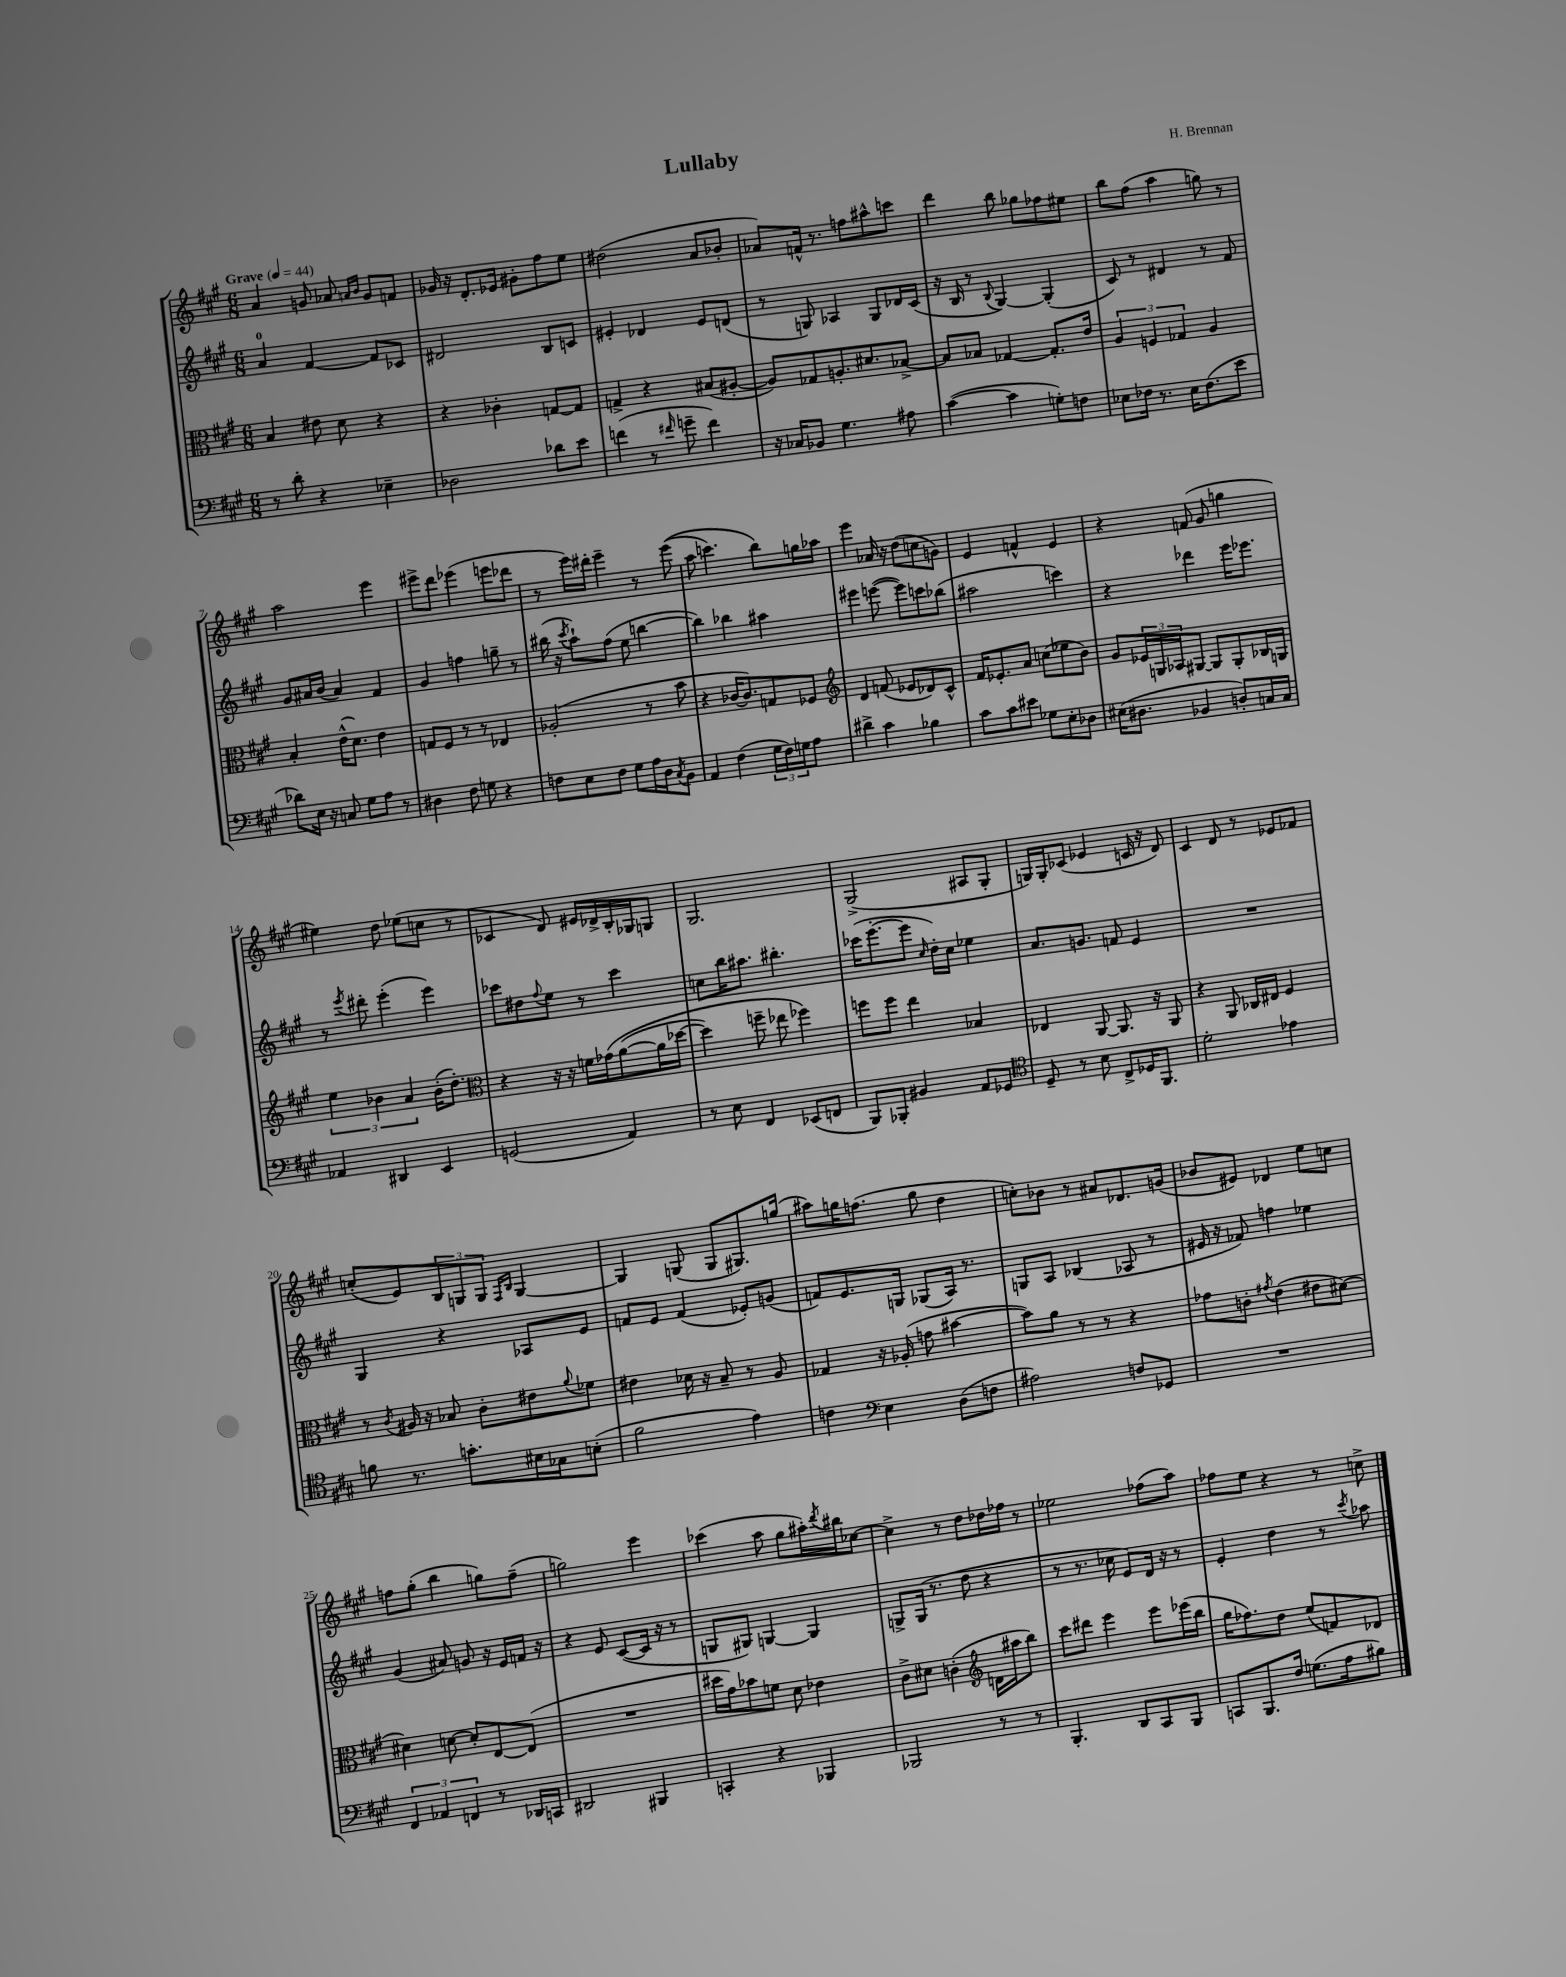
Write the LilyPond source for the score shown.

\header { title = "Lullaby" composer = "H. Brennan" }
<<
\new StaffGroup <<
\new Staff = "s0" {
    \clef treble \key a \major \numericTimeSignature \time 6/8 \tempo "Grave" 4 = 44
    a'4 g'8 aes'8 \grace { a'16 b'16 } g'8 f'8 |
    ges'16 r16 d'8.-. ees'16 gis'8-. fis''8 e''8 |
    dis''2( a'8 bes'8-. |
    aes'8) f'16-^ r8. f''8 ais''8-^ c'''8 |
    d'''4 b''8 ges''8 fes''8 eis''8 |
    b''8 fis''8( a''4 g''8) r8 |
    a''2 e'''4 |
    eis'''8-> d'''8 ees'''4( e'''8 des'''8 |
    r8 e'''16) dis'''16-. e'''4-- r8 e'''8(\( |
    a''8 c'''4.) b''8\) g''16 aes''16 |
    e'''4 aes'16 r16 d''8( c''8 g'8) |
    e'4 f'4-^ e'4 |
    r4 f'8( gis'8 g''4 |
    eis''4) d''8 ees''8( c''8 r8 |
    ces'4 d'8) eis'16 des'16-> b16-. ges16 g8 |
    gis2. |
    gis2->( ais8 gis8-. |
    g16) g16-. ces'8( ees'4 c'16 r16 d'8) |
    cis'4 d'8 r8 ees'8 fes'8 |
    c''8-.( e'8) \tuplet 3/2 { b8 g8 g8 } \grace { fis16 b16 } g4~ |
    g4 g8( g8 gis8.) g''16( |
    ais''8) g''16 f''8.( g''8 d''4 |
    c''8-.) bes'8 r8 ais'8 des'8. g'16( |
    bes'8 eis'8) des'4 e''8 c''8 |
    f''8 gis''8-.( b''4 g''8) f''8--( |
    g''2) e'''4 |
    ces'''4( a''8 gis''8 ais''16-.) \acciaccatura { d'''8 } bis''16 ces''8~ |
    ces''4-> r8 d''8 des''16 fes''16 r8 |
    ees''2 fes''8( a''8) |
    fes''8 e''8 r4 r8 c''8-> \bar "|." |
}
\new Staff = "s1" {
    \clef treble \key a \major \numericTimeSignature \time 6/8
    a'4-0 fis'4~ fis'8 ces'8 |
    dis'2 b8 c'8 |
    eis'4-. des'4 eis'8 d'8( |
    r8 g8) aes4 g8 des'16 cis'16( |
    r16 b16 r8 \appoggiatura { b8 } gis4~) gis4-.( |
    cis'8) r8 dis'4 r8 fis'8 |
    gis'8 ais'16 b'16( ais'4) fis'4 |
    gis'4 f''4 g''8-- r8 |
    bis''16( r16 \acciaccatura { cis'''8 } a''8-!) fis''8( e''8 b''4~ |
    b''4) bes''4 ais''4 |
    eis'''4 e'''8~( e'''8) c'''8 bes''8( |
    ais''2 c'''4) |
    r4 des'''4 e'''16 ees'''8. |
    r8 \acciaccatura { e'''8 } dis'''8-. e'''4-.( e'''4) |
    ces'''8 dis''8 \appoggiatura { fis''8 } e''8 r8 ces'''4 |
    c''8 b''16 ais''8. bis''4.-. |
    ces'''16( e'''8.~-. e'''8 \grace { cis''16 } d''16-.) cis''16 ees''4 |
    a'8. g'8. f'8 e'4 |
    R2. |
    gis4 r4 aes8 e'8 |
    f'8 e'8 f'4( ees'8-.) g'8( |
    f'8) e'8. g16 ges8( a16) r8. |
    g8 a8 bes4( aes8 r8 |
    eis'16 r16 fes'8) f''4 ees''4 |
    gis'4( ais'8) g'8 r16 e'16 f'16 r16 |
    r4 e'8 cis'8~( cis'16 r16 r8 |
    g8 gis8) g4~ g4 |
    g8-> g16( r8. d''8 r4 |
    r8 r8. ces''16 e'8) d'16 r16 r8 |
    e'4-. d''4 r8 \acciaccatura { cis'''8 } aes''8 \bar "|." |
}
\new Staff = "s2" {
    \clef alto \key a \major \numericTimeSignature \time 6/8
    b4 eis'8 d'8 r4 |
    r4 ces'4-. g8~ g8 |
    g4-> r4 bis8( ais8~-. |
    ais8) ges8 a8.-. dis'8. bes8~-> |
    bes8 bes8 ges4~ ges8.-. e'16 |
    \tuplet 3/2 { a4 f4 ges4 } a4 |
    b4-. e'16-^( d'8.) e'4 |
    g8 fis8 r8 r8 ees4 |
    aes2-.( r8 b'8 |
    r4 ces'16~ ces'8.) g8 fes8 |
    \clef treble d'4 f'8( ees'8 des'8) cis'8-^ |
    fis'16 ees'8.-. a'8 c''8( ees''8 b'8) |
    gis'8 \tuplet 3/2 { ees'16 g16 aes16 } gis8~ gis8 gis8-. bes16 g16 |
    \tuplet 3/2 { e''4 bes'4 a'4 } bes'16-.( d''8.-.) |
    \clef alto r4 r16 r16 f'16 ges'16\( a'8~( a'16 des''16~ |
    des''4) f''8-- ees''8 fes''4\) |
    f''8 f''8 e''4 bes4 |
    ees4 a,8~ a,8. r16 a,8 |
    r4 a,8 ces16 eis16 fis4 |
    r8 \acciaccatura { cis'8 } ais16 r16 bes8 cis'8-. eis'8 \appoggiatura { a'8 } fes'8 |
    eis'4 des'16 r16 b8-- r8 a8 |
    ges4 r16 aes16-.( g'8 bis'4~ |
    bis'8) a'8 r8 r8 r4 |
    ges'8 c'8-. \acciaccatura { gis'8 } e'4( eis'8 dis'8~) |
    dis'4 d'8~ d'8-. e8~ e8( |
    R2. |
    dis''16 gis'16) bes'8 f'8 d'8 ees'4 |
    cis'8-> dis'8 c'4-.( \clef treble d'16 ais''16 b''8) |
    cis'''8 dis'''8 e'''4 e'''8 ees'''16( b''16 |
    gis''16 fes''8.) d''8 e''8( f'8) des'8 \bar "|." |
}
\new Staff = "s3" {
    \clef bass \key a \major \numericTimeSignature \time 6/8
    r8 d'8-. r4 ees4-- |
    des2 des'8 e'8 |
    f'4( r8 \grace { fis'16 } g'8-- fis'4) |
    r16 ces16 bes,8 gis4. ais8 |
    cis'4~( cis'4 g8-.) f8 |
    ees8 fes16 r8. ees16 fes8.( e'8 |
    des'8) e16 r16 c8 gis8 a8 r8 |
    dis4 fis8 g8 r4 |
    f8 e8 f8 gis8 a16 d16 \acciaccatura { cis8 } b,8 |
    a,4 fis4( \tuplet 3/2 { gis16 fis16) g16 } a8 |
    dis'4-> cis'4 bes4 |
    cis'8 cis'8 eis'8 ges8 e8-. des8 |
    eis16( dis8. bes,4 d8-.) c16 c16 |
    aes,4 dis,4 e,4 |
    g,2( a,4) |
    r8 e8 fis,4 ees,8( f,8 |
    b,,8) bes,,8-. bis,4 a,8 ges,8 |
    \clef tenor d8-- r8 b8 cis8-> des16 fis,8. |
    d'2-. ees'4 |
    f'8 r8. g'8.-. bis16 ges16 b8-.( |
    fis'2 e'4) |
    c'4 \clef bass e4 d8( f8 |
    ais2) f8 ges,8 |
    R2. |
    \tuplet 3/2 { fis,4 aes,4 f,4 } r8 des,16 c,16 |
    dis,2 bis,,4 |
    c,4-. r4 bes,,4 |
    bes,,2 r8 r8 |
    b,,4.-. d,8 cis,8 b,,8 |
    c,8 b,,8. fis16 g8.( a16 bis8) \bar "|." |
}
>>
>>
